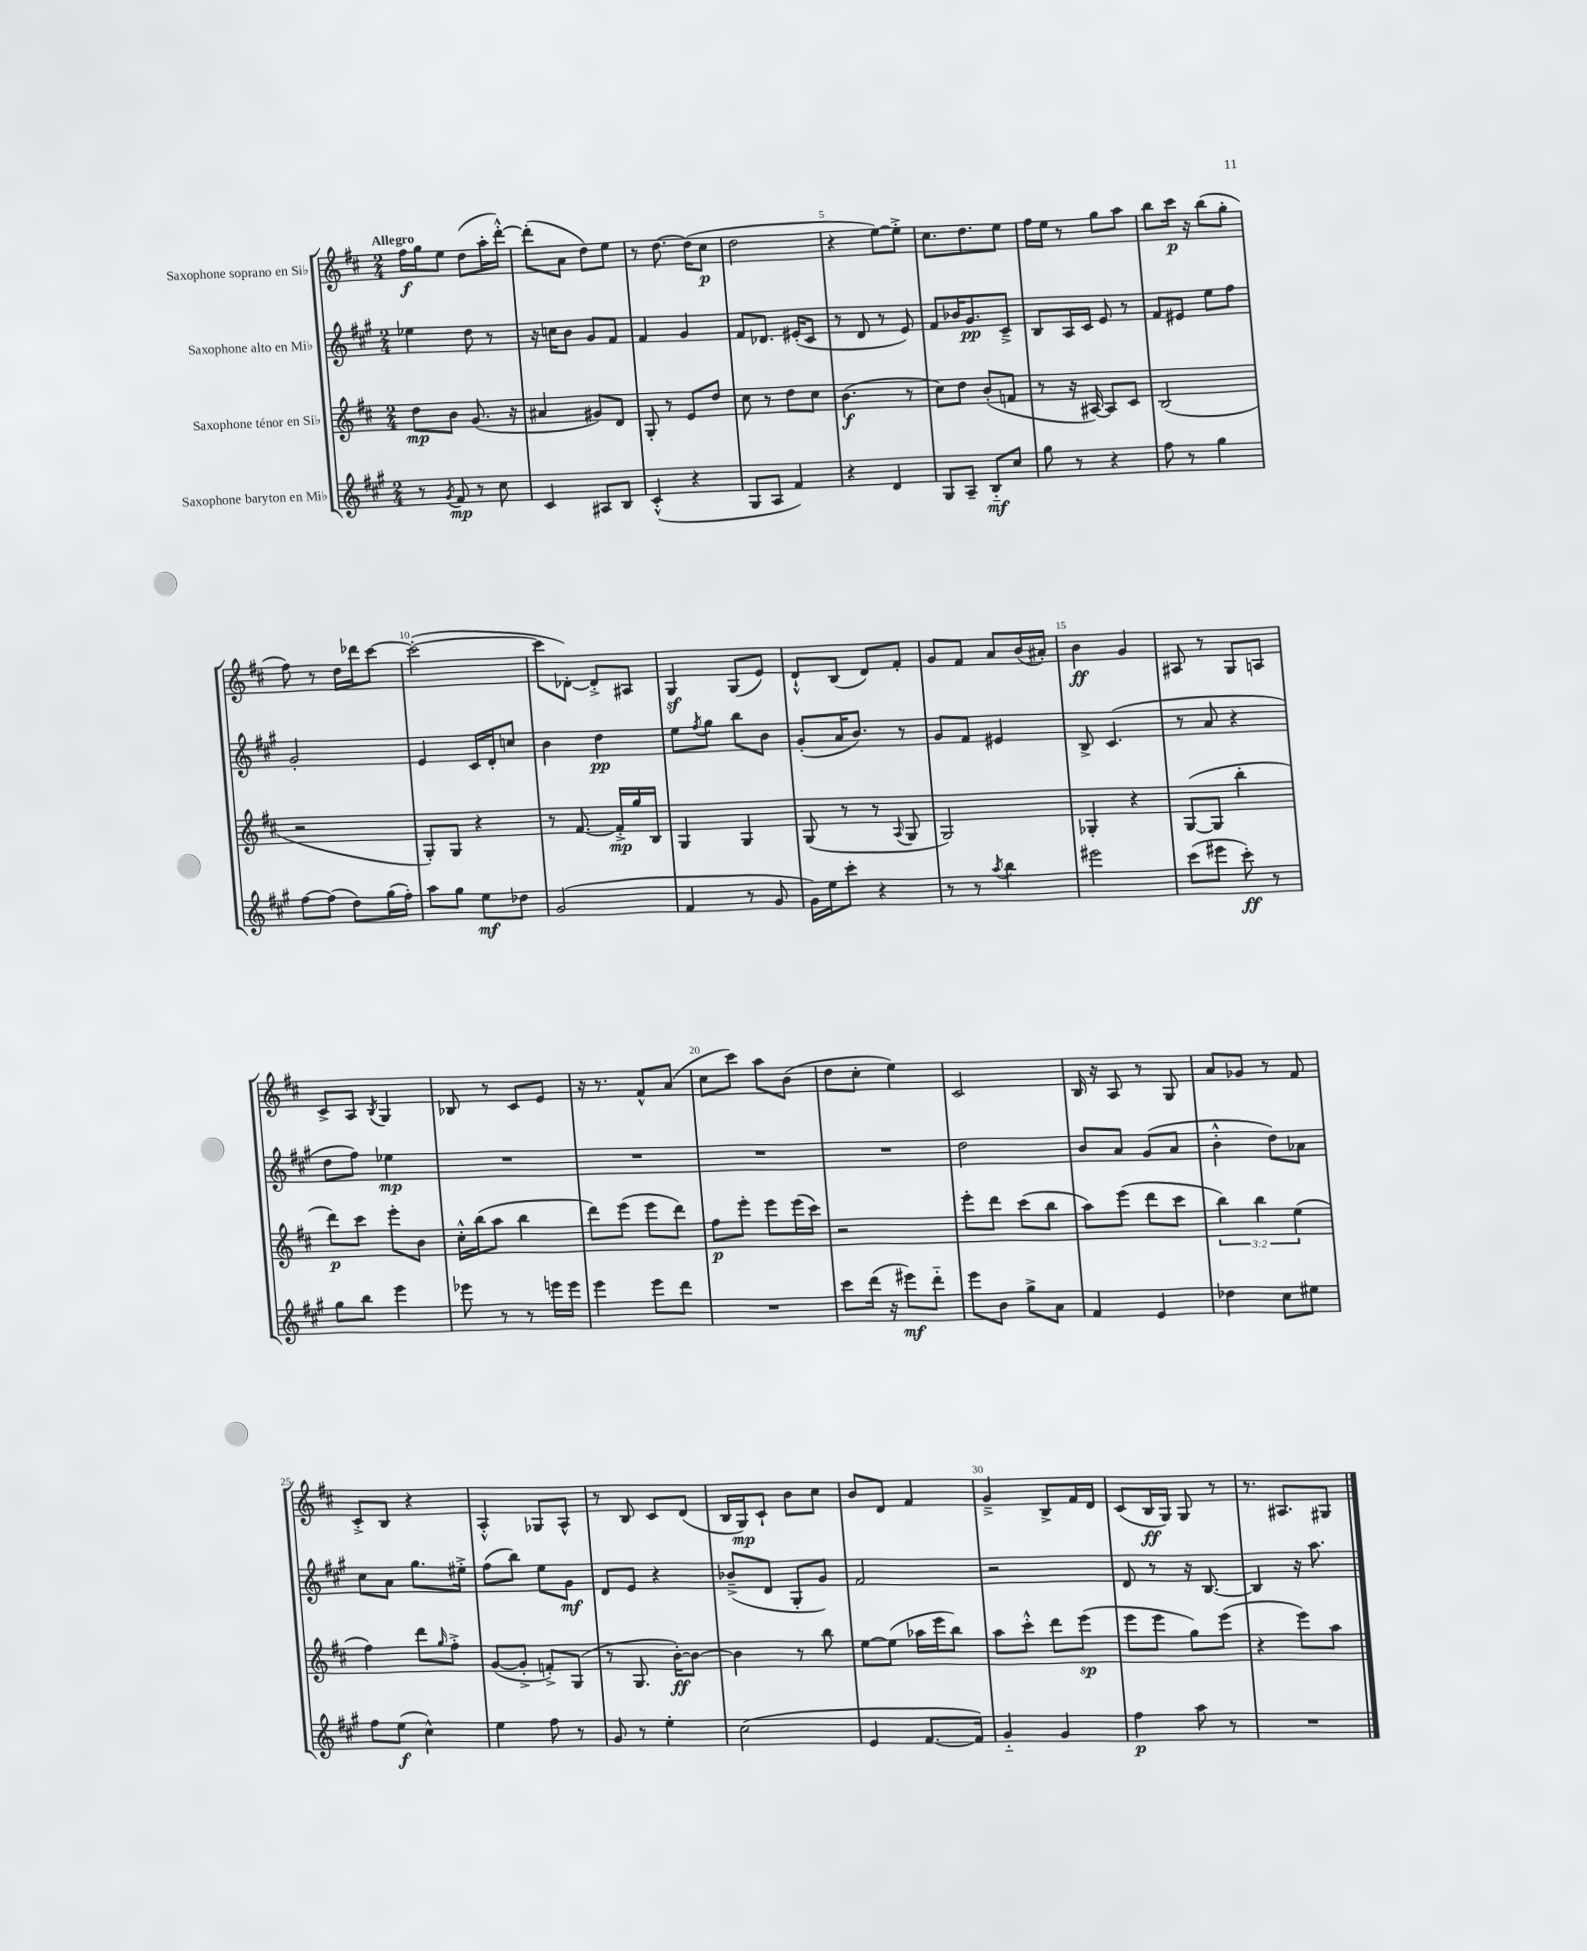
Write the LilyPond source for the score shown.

<<
\new StaffGroup <<
\new Staff = "s0" \with { instrumentName = "Saxophone soprano en Sib" } {
    \clef treble \key d \major \numericTimeSignature \time 2/4 \tempo "Allegro"
    fis''16\f g''16 e''8 d''8( a''16-. d'''16~-.-^) |
    d'''8-.( a'8 d''8) e''8 |
    r8 d''8.~ d''16( cis''8\p |
    d''2 |
    r4 e''8~) e''8-.-> |
    cis''8. d''8. e''8 |
    fis''16 e''16 r8 g''8 a''8 |
    b''8 cis'''16\p r16 b''8( g''8-. |
    fis''8) r8 d''16 des'''16 cis'''8~ |
    cis'''2~-.( |
    cis'''8 des'8~-.) des'8-.-> ais8 |
    g4\sf g8( e'8) |
    d'8-!-^ b8( d'8) fis'8-. |
    g'8 fis'8 a'8 b'16( ais'16-.) |
    b'4\ff g'4 |
    ais8 r8 g8 a8 |
    cis'8-> a8 \acciaccatura { b8 } g4 |
    bes8 r8 cis'8 e'8 |
    r16 r8. fis'8-^ a'8( |
    cis''8 cis'''8) a''8 b'8( |
    d''8 cis''8-. e''4) |
    cis'2 |
    b16 r16 a8 r8 g8 |
    a'8 ges'8 r8 fis'8 |
    cis'8-.-> b8 r4 |
    a4-.-^ ges8 a8-^ |
    r8 b8 cis'8 d'8( |
    b16 g16\mp) cis'8-! b'8 cis''8 |
    b'8 d'8 fis'4 |
    g'4---> b8-> fis'16 d'16 |
    cis'8( b16\ff g16) g8 r8 |
    r8. ais8. gis8 \bar "|." |
}
\new Staff = "s1" \with { instrumentName = "Saxophone alto en Mib" } {
    \clef treble \key a \major \numericTimeSignature \time 2/4
    ees''4 d''8 r8 |
    r16 c''16 b'8 gis'8 fis'8 |
    fis'4 gis'4 |
    fis'8 des'8. eis'16-.( cis'8 |
    r8 d'8 r8 e'8) |
    fis'8 bes'16 gis'8.\pp cis'8---> |
    b8 a16 cis'16 e'8 r8 |
    fis'8 eis'8 e''8 fis''8 |
    gis'2-. |
    e'4 cis'16 d'16-. c''8 |
    b'4 d''4\pp |
    e''8 \acciaccatura { fis''8 } gis''8 b''8 b'8 |
    gis'8-.( a'16 b'8.) r8 |
    gis'8 fis'8 eis'4 |
    b8-> cis'4.( |
    r8 a'8 r4 |
    d''8 fis''8) ees''4\mp |
    R2 |
    R2 |
    R2 |
    R2 |
    d''2 |
    b'8 a'8 gis'8( a'8 |
    b'4-.-^ d''8) aes'8 |
    cis''8 a'8 gis''8. eis''16-.-> |
    fis''8( b''8) e''8 gis'8\mf |
    d'8 e'8 r4 |
    bes'8--->( d'8 gis8-. gis'8) |
    fis'2 |
    r2 |
    d'8 r8 r16 b8.~ |
    b4 r16 a''8. \bar "|." |
}
\new Staff = "s2" \with { instrumentName = "Saxophone ténor en Sib" } {
    \clef treble \key d \major \numericTimeSignature \time 2/4 \override Staff.TupletNumber.text = #tuplet-number::calc-fraction-text
    d''8\mp b'8 g'8.( r16 |
    ais'4 gis'8) d'8 |
    g8-. r8 e'8 d''8 |
    cis''8 r8 d''8 cis''8 |
    b'4.\f( r8 |
    cis''8) d''8 b'8-.( f'8 |
    r8 r16 ais16~) ais8 cis'8 |
    b2( |
    r2 |
    g8-.) g8 r4 |
    r8 fis'8.~ fis'16-.->\mp g''16 b16 |
    g4 g4 |
    g8( r8 r8 \appoggiatura { a8 } g8 |
    g2) |
    ges4-. r4 |
    g8~( g8 b''4-. |
    d'''8\p) cis'''8 e'''8-. b'8 |
    cis''16-.-^ b''16( a''8 b''4 |
    d'''8) e'''8( e'''8 d'''8) |
    fis''8\p e'''8-. e'''8 e'''16( cis'''16) |
    r2 |
    e'''8-. d'''8 cis'''8( b''8 |
    a''8) e'''8( d'''8 cis'''8 |
    \tuplet 3/2 { b''4) b''4 e''4( } |
    fis''4) d'''8 \grace { g''16 } fis''8-.-> |
    g'8~( g'8-.-> f'8-.->) g8( |
    r8 g8. b'16~-.\ff) b'8~ |
    b'4 r8 b''8 |
    e''8~ e''8( aes''16 e'''16 b''8) |
    a''8 cis'''8-.-^ d'''8 e'''8\sp( |
    e'''8 e'''8 g''8) e'''8( |
    r4 e'''8) a''8 \bar "|." |
}
\new Staff = "s3" \with { instrumentName = "Saxophone baryton en Mib" } {
    \clef treble \key a \major \numericTimeSignature \time 2/4
    r8 \acciaccatura { gis'8 } fis'8\mp r8 cis''8 |
    cis'4 ais8 b8 |
    cis'4-.-^( r4 |
    gis8 a8 fis'4) |
    r4 d'4 |
    gis8 a8-- b8-_\mf cis''8 |
    gis''8 r8 r4 |
    fis''8 r8 gis''4 |
    fis''8~ fis''8( d''8) gis''16( fis''16-.) |
    a''8 gis''8 e''8\mf des''8 |
    gis'2( |
    fis'4 r8 gis'8 |
    gis'16) e''16 cis'''8-. r4 |
    r8 r8 \acciaccatura { a''8 } b''4 |
    eis'''2 |
    cis'''8( eis'''8 cis'''8-.\ff) r8 |
    gis''8 b''8 e'''4 |
    ees'''8 r8 r8 e'''16 e'''16 |
    e'''4 e'''8 d'''8 |
    R2 |
    cis'''8 d'''16( r16 eis'''8\mf) d'''8-_ |
    e'''8 b'8 gis''8-> a'8 |
    fis'4 e'4 |
    des''4 cis''8 eis''8 |
    fis''8 e''8\f( cis''4-^) |
    e''4 fis''8 r8 |
    gis'8 r8 e''4-. |
    cis''2( |
    e'4 fis'8.~ fis'16) |
    gis'4-_ gis'4 |
    fis''4\p a''8 r8 |
    R2 \bar "|." |
}
>>
>>
\layout { \context { \Score \override BarNumber.break-visibility = ##(#f #t #t) barNumberVisibility = #(every-nth-bar-number-visible 5) } }
